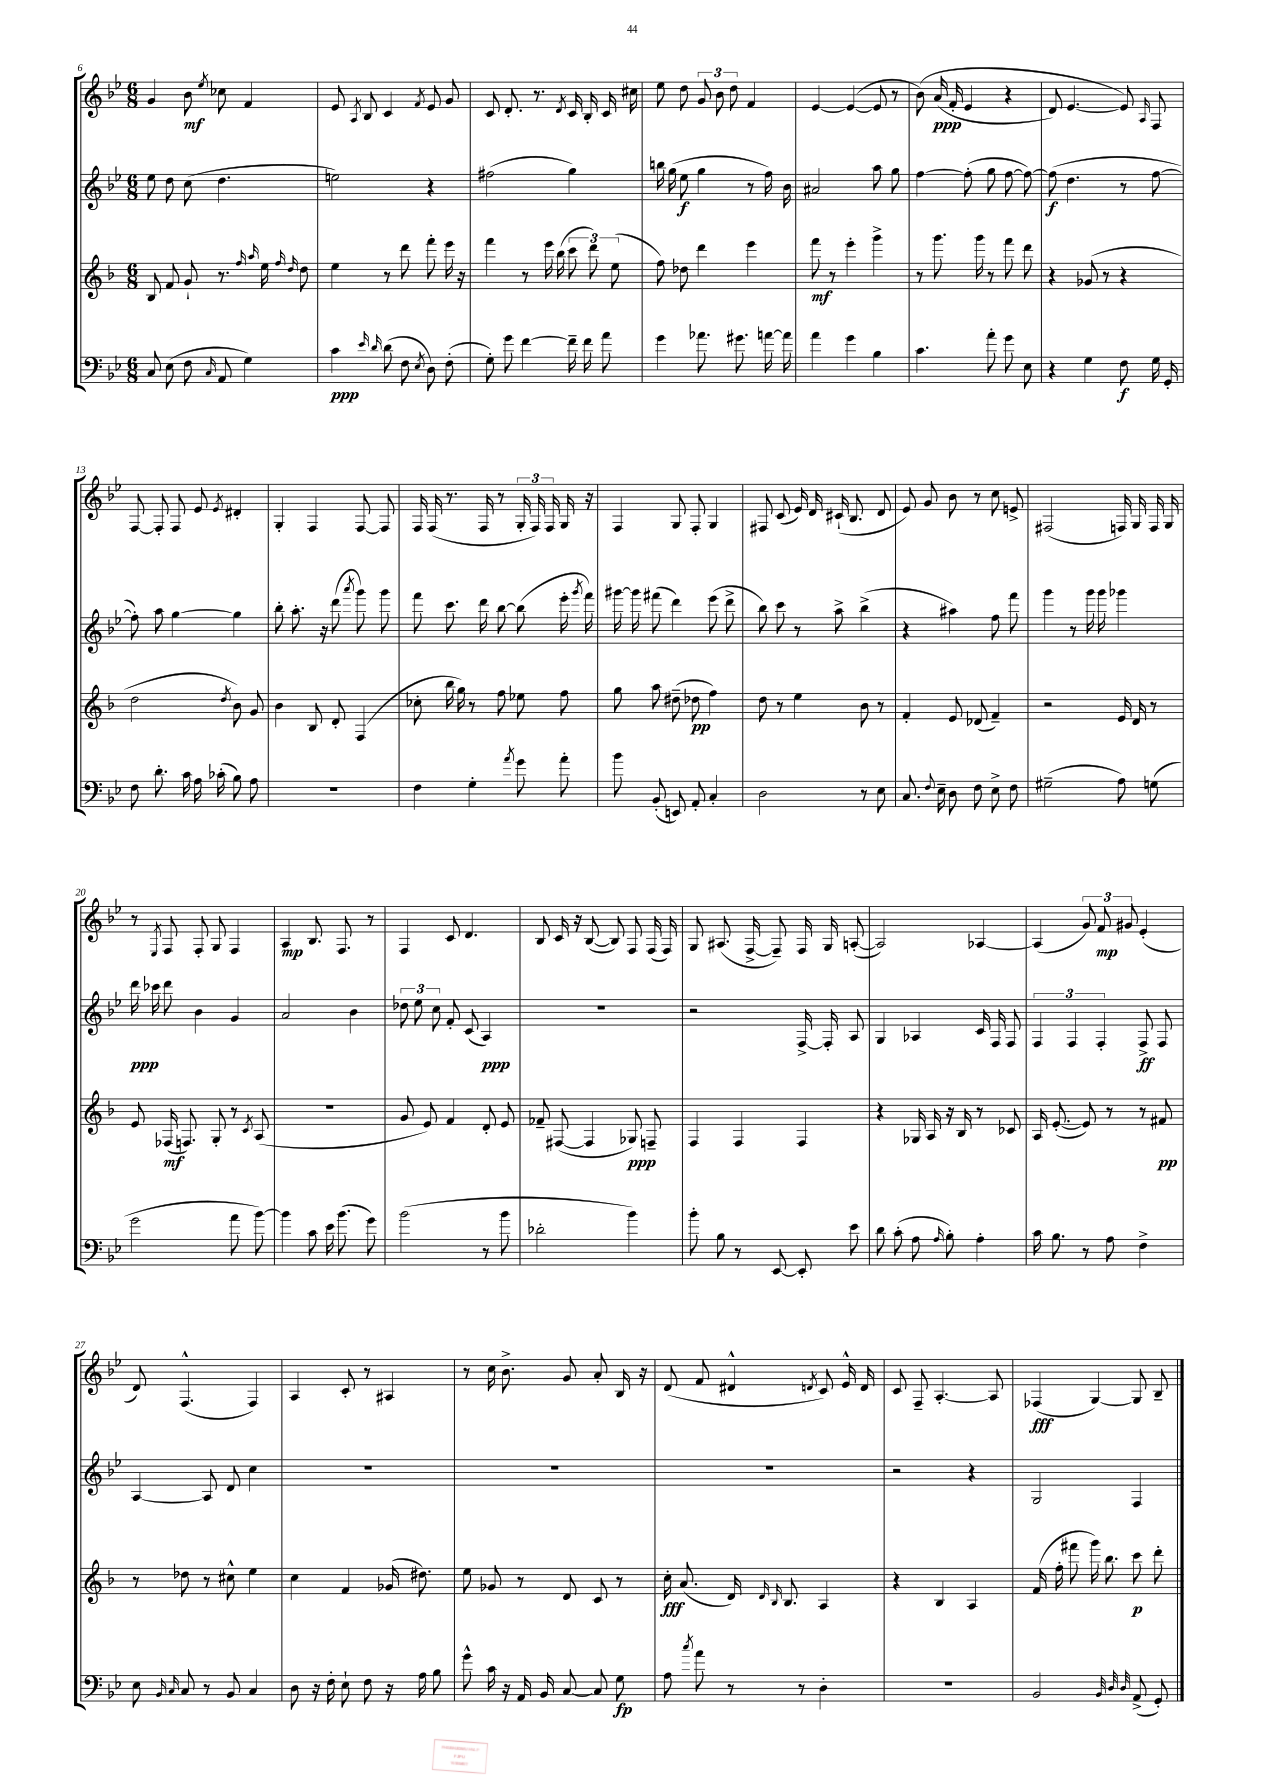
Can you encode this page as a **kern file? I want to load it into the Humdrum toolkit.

**kern	**dynam	**kern	**dynam	**kern	**dynam	**kern	**dynam
*part4	*part4	*part3	*part3	*part2	*part2	*part1	*part1
*staff4	*staff4	*staff3	*staff3	*staff2	*staff2	*staff1	*staff1
*clefF4	*	*clefG2	*	*clefG2	*	*clefG2	*
*k[b-e-]	*	*k[b-]	*	*k[b-e-]	*	*k[b-e-]	*
*M6/8	*	*M6/8	*	*M6/8	*	*M6/8	*
=6	=6	=6	=6	=6	=6	=6	=6
8C/	.	8B-/	.	8ee-\	.	4g/	.
(8E-\	.	8f/	.	8dd\	.	.	.
8F\	.	8g`/	.	(8cc\	.	8b-\	mf
16qqC/	.	.	.	.	.	8qee-/	.
8AA/	.	8.r	.	4.dd\	.	8cc-X\	.
4G\)	.	.	.	.	.	4f/	.
.	.	16qqff/	.	.	.	.	.
.	.	16qqaa/	.	.	.	.	.
.	.	16ee\	.	.	.	.	.
.	.	16qqff/	.	.	.	.	.
.	.	16qqdd/	.	.	.	.	.
.	.	8dd\	.	.	.	.	.
=7	=7	=7	=7	=7	=7	=7	=7
4c\	ppp	4ee\	.	2een\)	.	8e-/	.
.	.	.	.	.	.	8qA/	.
.	.	.	.	.	.	8B-/	.
16qqe-/	.	.	.	.	.	.	.
16qqd/	.	.	.	.	.	.	.
(8d\	.	8r	.	.	.	4c/	.
8F\	.	8ddd\	.	.	.	.	.
8qE-/	.	.	.	.	.	8qf/	.
8D\)	.	8fff'\	.	4r	.	8e-/	.
(8F'\	.	16eee\	.	.	.	8g/	.
.	.	16r	.	.	.	.	.
=8	=8	=8	=8	=8	=8	=8	=8
8G'\)	.	4fff\	.	(2ff#X\	.	8c/	.
8g\	.	.	.	.	.	8.d'/	.
[4f\	.	8r	.	.	.	.	.
.	.	.	.	.	.	8.r	.
.	.	16eee\	.	.	.	.	.
.	.	(16bb-\	.	.	.	.	.
.	.	.	.	.	.	8qd/	.
16f~\]	.	12ccc\	.	4gg\)	.	16c/	.
16f\	.	.	.	.	.	16B-'/	.
.	.	12ddd\)	.	.	.	.	.
8a\	.	.	.	.	.	16c/	.
.	.	(12ee\	.	.	.	.	.
.	.	.	.	.	.	16cc#X\	.
=9	=9	=9	=9	=9	=9	=9	=9
4g\	.	8ff\)	.	16bbn\	.	8ee-\	.
.	.	.	.	(16gg\	.	.	.
.	.	8dd-X\	.	8ee-\	f	8dd\	.
8.a-X\	.	4ddd\	.	4gg\	.	12g/	.
.	.	.	.	.	.	12b-\	.
.	.	.	.	.	.	12dd\	.
8.g#X\	.	.	.	.	.	.	.
.	.	4eee\	.	8r	.	4f/	.
[16an\	.	.	.	16ff\)	.	.	.
16a\]	.	.	.	16b-\	.	.	.
=10	=10	=10	=10	=10	=10	=10	=10
4a\	.	8fff\	mf	2a#X/	.	[4e-/	.
.	.	8r	.	.	.	.	.
4g\	.	4eee'\	.	.	.	(4e-/_	.
4B-\	.	4ggg^\	.	8aa\	.	8e-/]	.
.	.	.	.	8gg\	.	8r	.
=11	=11	=11	=11	=11	=11	=11	=11
4.c\	.	8r	.	[4ff\	.	(8b-\)	.
.	.	8.ggg\	.	.	.	(16a/	ppp
.	.	.	.	.	.	16f'/	.
.	.	.	.	(8ff'\]	.	4e-/	.
.	.	16ggg\	.	.	.	.	.
8a'\	.	8r	.	8gg\	.	.	.
8g\	.	8fff\	.	[8ff\	.	4r	.
8E-\	.	8ddd\	.	8ff\_)	.	.	.
=12	=12	=12	=12	=12	=12	=12	=12
4r	.	4r	.	(8ff\]	f	8d/)	.
.	.	.	.	4.dd\	.	[4.e-/	.
4G\	.	(8g-X/	.	.	.	.	.
.	.	8r	.	.	.	.	.
8F\	f	4r	.	8r	.	8e-/])	.
.	.	.	.	.	.	16qqA/	.
16G\	.	.	.	[8ff\	.	8F/	.
16GG'/	.	.	.	.	.	.	.
!!LO:LB:g=z
=13	=13	=13	=13	=13	=13	=13	=13
8F\	.	2dd\	.	8ff'\])	.	[8F/	.
8.d'\	.	.	.	8aa\	.	8F'/]	.
.	.	.	.	[4gg\	.	8F/	.
16c\	.	.	.	.	.	.	.
16A\	.	.	.	.	.	8e-/	.
(16c-X'\	.	.	.	.	.	.	.
.	.	8qdd/	.	.	.	8qe-/	.
8B-\)	.	8b-\)	.	4gg\]	.	4d#X'/	.
8A\	.	8g/	.	.	.	.	.
=14	=14	=14	=14	=14	=14	=14	=14
2.r	.	4b-\	.	8bb-'\	.	4G'/	.
.	.	.	.	8.aa'\	.	.	.
.	.	8B-/	.	.	.	4F/	.
.	.	.	.	16r	.	.	.
.	.	8d'/	.	(8ddd\	.	.	.
.	.	.	.	8qaaa/	.	.	.
.	.	(4F/	.	8ggg\)	.	[8F/	.
.	.	.	.	8ggg\	.	8F/]	.
=15	=15	=15	=15	=15	=15	=15	=15
4F\	.	8cc-X'\	.	8fff\	.	16F/	.
.	.	.	.	.	.	(16F/	.
.	.	16bb-\	.	8.ccc\	.	8.r	.
.	.	16gg\)	.	.	.	.	.
4G'\	.	8r	.	.	.	.	.
.	.	.	.	16ddd\	.	16F/	.
.	.	8ff\	.	[8bb-\	.	8r	.
8qa/	.	.	.	.	.	.	.
8g\	.	8ee-X\	.	(8bb-\]	.	24G'/	.
.	.	.	.	.	.	24F/)	.
.	.	.	.	.	.	24F/	.
8a'\	.	8ff\	.	16eee-'\	.	16G/	.
.	.	.	.	8qggg/	.	.	.
.	.	.	.	16fff\)	.	16r	.
=16	=16	=16	=16	=16	=16	=16	=16
8b-\	.	8gg\	.	[16ggg#X\	.	4F/	.
.	.	.	.	16ggg#\]	.	.	.
(8BB-'/	.	8aa\	.	(8fff#X\	.	.	.
8EEn/)	.	(8dd#X~\	.	4ddd\)	.	8G/	.
8AA'/	.	8dd-X\	pp	.	.	8F'/	.
4C'/	.	4ff\)	.	(8eee-\	.	4G/	.
.	.	.	.	8ddd^\	.	.	.
=17	=17	=17	=17	=17	=17	=17	=17
2D\	.	8dd\	.	8bb-\)	.	8F#X/	.
.	.	8r	.	8ccc\	.	(8c/	.
.	.	4ee\	.	8r	.	16e-/)	.
.	.	.	.	.	.	16d/	.
.	.	.	.	8aa^\	.	(16c#X`/	.
.	.	.	.	.	.	8.B-/	.
8r	.	8b-\	.	(4bb-^\	.	.	.
8E-\	.	8r	.	.	.	8d/	.
=18	=18	=18	=18	=18	=18	=18	=18
8.C/	.	4f'/	.	4r	.	8e-/)	.
.	.	.	.	.	.	8g/	.
8qqF/	.	.	.	.	.	.	.
16E-~\	.	.	.	.	.	.	.
8D\	.	8e/	.	4aa#X\)	.	8b-\	.
8F\	.	(8d-X/	.	.	.	8r	.
8E-^\	.	4f~/)	.	8ff\	.	8cc\	.
8F\	.	.	.	8fff\	.	8en^/	.
=19	=19	=19	=19	=19	=19	=19	=19
(2G#X~\	.	2r	.	4ggg\	.	(2F#X/	.
.	.	.	.	8r	.	.	.
.	.	.	.	16ggg\	.	.	.
.	.	.	.	16ggg\	.	.	.
8A\)	.	16e/	.	4ggg-X\	.	16Fn/)	.
.	.	16d/	.	.	.	16G/	.
(8Gn\	.	8r	.	.	.	16F/	.
.	.	.	.	.	.	16G/	.
!!LO:LB:g=z
=20	=20	=20	=20	=20	=20	=20	=20
2g\	.	8e/	.	16ddd\	ppp	8r	.
.	.	.	.	16ccc-X\	.	.	.
.	.	.	.	.	.	8qE-/	.
.	.	(16F-X/	mf	8ddd\	.	8F/	.
.	.	8.Fn/)	.	.	.	.	.
.	.	.	.	4b-\	.	8F'/	.
.	.	8G'/	.	.	.	8G/	.
8a\	.	8r	.	4g/	.	4F/	.
.	.	8qc/	.	.	.	.	.
[8b-\)	.	(8A/	.	.	.	.	.
=21	=21	=21	=21	=21	=21	=21	=21
4b-\]	.	2.r	.	2a/	.	4A/	mp
8c\	.	.	.	.	.	8.B-/	.
16e-\	.	.	.	.	.	.	.
(8.b-\	.	.	.	.	.	8.F/	.
.	.	.	.	4b-\	.	.	.
8g\)	.	.	.	.	.	8r	.
=22	=22	=22	=22	=22	=22	=22	=22
(2b-\	.	8g/	.	12dd-X\	.	4F/	.
.	.	.	.	12ee-\	.	.	.
.	.	8e/)	.	.	.	.	.
.	.	.	.	12cc\	.	.	.
.	.	4f/	.	8f'/	.	8c/	.
.	.	.	.	(8c/	.	4.d/	.
8r	.	8d'/	.	4A/)	ppp	.	.
8b-\	.	8e/	.	.	.	.	.
=23	=23	=23	=23	=23	=23	=23	=23
2d-X'\	.	8f-X~/	.	2.r	.	8B-/	.
.	.	([8F#X/	.	.	.	16c/	.
.	.	.	.	.	.	16r	.
.	.	4F#/]	.	.	.	([8B-/	.
.	.	.	.	.	.	8B-/])	.
4b-\)	.	8G-X/)	ppp	.	.	8F/	.
.	.	8Fn~/	.	.	.	(16F/	.
.	.	.	.	.	.	16F/)	.
=24	=24	=24	=24	=24	=24	=24	=24
8b-'\	.	4F/	.	2r	.	8G/	.
8B-\	.	.	.	.	.	(8.A#X/	.
8r	.	4F/	.	.	.	.	.
.	.	.	.	.	.	[16F^/	.
[8EE-/	.	.	.	.	.	8F~/])	.
8EE-'/]	.	4F/	.	[16F^/	.	16F/	.
.	.	.	.	16F'/]	.	16G/	.
8e-\	.	.	.	8A/	.	([8An'/	.
=25	=25	=25	=25	=25	=25	=25	=25
8d\	.	4r	.	4G/	.	2A/])	.
(8c'\	.	.	.	.	.	.	.
8A\	.	16G-X/	.	4A-X/	.	.	.
.	.	16A/	.	.	.	.	.
16qqA/	.	.	.	.	.	.	.
8B-'\)	.	16r	.	.	.	.	.
.	.	16B-/	.	.	.	.	.
4A'\	.	8r	.	16c/	.	[4A-X/	.
.	.	.	.	16F/	.	.	.
.	.	8c-X/	.	8F/	.	.	.
=26	=26	=26	=26	=26	=26	=26	=26
16c\	.	16A/	.	6F/	.	(4A-/]	.
8.B-\	.	([8.e'/	.	.	.	.	.
.	.	.	.	6F/	.	.	.
8r	.	8e/])	.	.	.	12g/)	.
.	.	.	.	6F'/	.	12f/	mp
8A\	.	8r	.	.	.	.	.
.	.	.	.	.	.	12g#X/	.
4F^\	.	8r	.	8F^/	ff	(4e-'/	.
.	.	8f#X/	pp	8F/	.	.	.
!!LO:LB:g=z
=27	=27	=27	=27	=27	=27	=27	=27
8E-\	.	8r	.	[4A/	.	8d/)	.
16qqBB-/	.	.	.	.	.	.	.
16qqC/	.	.	.	.	.	.	.
8C/	.	8dd-X\	.	.	.	(4.F^^/	.
8r	.	8r	.	8A/]	.	.	.
8BB-/	.	8cc#X^^\	.	8d/	.	.	.
4C/	.	4ee\	.	4cc\	.	4F/)	.
=28	=28	=28	=28	=28	=28	=28	=28
8D\	.	4cc\	.	2.r	.	4A/	.
16r	.	.	.	.	.	.	.
16F'\	.	.	.	.	.	.	.
8E-`\	.	4f/	.	.	.	8c'/	.
8F\	.	.	.	.	.	8r	.
16r	.	(16g-X/	.	.	.	4A#X/	.
16A\	.	8.dd#X\)	.	.	.	.	.
8B-\	.	.	.	.	.	.	.
=29	=29	=29	=29	=29	=29	=29	=29
8g^^\	.	8ee\	.	2.r	.	8r	.
16c\	.	8g-X/	.	.	.	16cc\	.
16r	.	.	.	.	.	8.b-^\	.
16AA/	.	8r	.	.	.	.	.
16BB-/	.	.	.	.	.	.	.
[8C/	.	8d/	.	.	.	8g/	.
8C/]	.	8c/	.	.	.	8a'/	.
8G\	fp	8r	.	.	.	16B-/	.
.	.	.	.	.	.	16r	.
=30	=30	=30	=30	=30	=30	=30	=30
8A\	.	16cc'\	fff	2.r	.	(8d/	.
.	.	(8.a/	.	.	.	.	.
8qcc/	.	.	.	.	.	.	.
8a\	.	.	.	.	.	8f/	.
8r	.	16d/)	.	.	.	4d#X^^/	.
.	.	16qqd/	.	.	.	.	.
.	.	16qqB-/	.	.	.	.	.
.	.	8.B-/	.	.	.	.	.
8r	.	.	.	.	.	.	.
.	.	.	.	.	.	8qdn/	.
4D'\	.	4A/	.	.	.	8c/)	.
.	.	.	.	.	.	16e-^^/	.
.	.	.	.	.	.	16d/	.
=31	=31	=31	=31	=31	=31	=31	=31
2.r	.	4r	.	2r	.	8c/	.
.	.	.	.	.	.	8F~/	.
.	.	4B-/	.	.	.	[4.A'/	.
.	.	4A/	.	4r	.	.	.
.	.	.	.	.	.	8A/]	.
=32	=32	=32	=32	=32	=32	=32	=32
2BB-/	.	(16f/	.	2G/	.	(4F-X/	fff
.	.	16ff'\	.	.	.	.	.
.	.	8fff#X\	.	.	.	.	.
.	.	16ggg\)	.	.	.	[4G/)	.
.	.	8.bb-\	.	.	.	.	.
32qqBB-/	.	.	.	.	.	.	.
32qqD/	.	.	.	.	.	.	.
32qqD/	.	.	.	.	.	.	.
(8AA^/	.	8ccc\	p	4F/	.	8G/]	.
8GG'/)	.	8ddd'\	.	.	.	8B-~/	.
==	==	==	==	==	==	==	==
*-	*-	*-	*-	*-	*-	*-	*-
